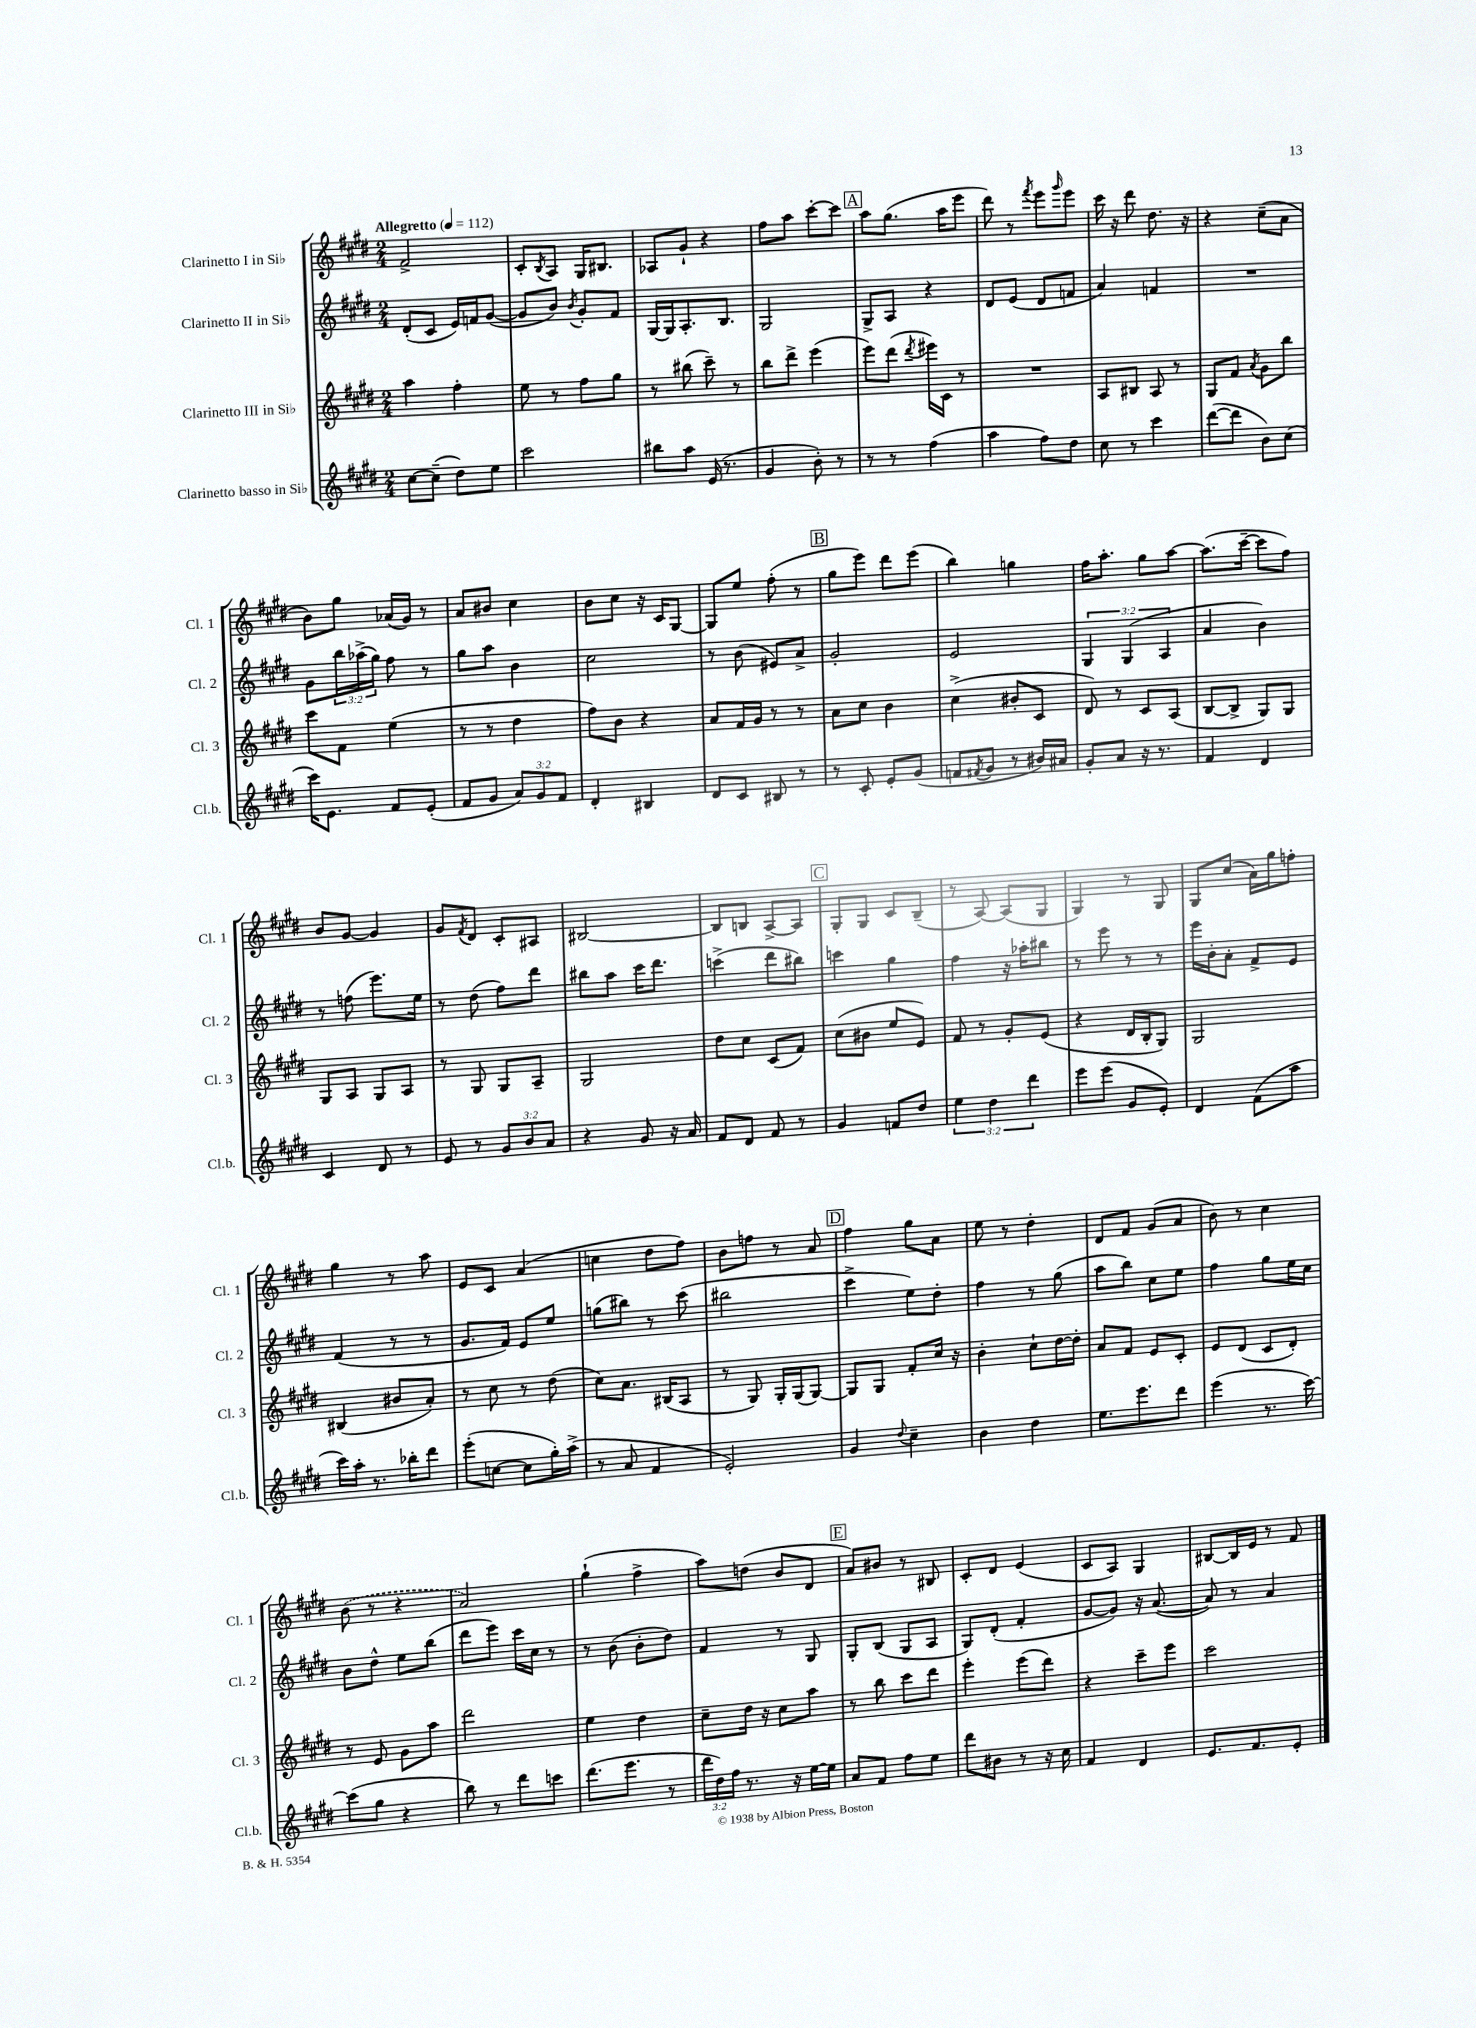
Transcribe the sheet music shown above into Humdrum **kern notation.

**kern	**kern	**kern	**kern
*part4	*part3	*part2	*part1
*staff4	*staff3	*staff2	*staff1
*I"Clarinetto basso in Si♭	*I"Clarinetto III in Si♭	*I"Clarinetto II in Si♭	*I"Clarinetto I in Si♭
*I'Cl.b.	*I'Cl. 3	*I'Cl. 2	*I'Cl. 1
*clefG2	*clefG2	*clefG2	*clefG2
*k[f#c#g#d#]	*k[f#c#g#d#]	*k[f#c#g#d#]	*k[f#c#g#d#]
*M2/4	*M2/4	*M2/4	*M2/4
*MM112	*MM112	*MM112	*MM112
=1	=1	=1	=1
!	!	!	!LO:TX:a:B:t=Allegretto
[8cc#\L	4aa\	(8d#'/L	2f#^/
(8cc#~\J]	.	8c#/J	.
8dd#\L)	4ff#'\	16e/LL)	.
.	.	16fn/J	.
8ee\J	.	([8g#/J	.
=2	=2	=2	=2
2ccc#\	8ee\	8g#/L]	8c#'/L
.	.	.	8qB/
.	8r	8b/J)	8A/J
.	.	8qb/	.
.	8ff#\L	8g#'/L	16G#/KL
.	.	.	8.B#X/J
.	8gg#\J	8f#/J	.
=3	=3	=3	=3
8bb#X\L	8r	[16G#/LL	8A-X/L
.	.	16G#/J]	.
8aa\J	(8bb#X\	8.A'/	8g#`/J
(16e/	8ccc#~\)	.	4r
8.r	.	8.B/J	.
.	8r	.	.
=4	=4	=4	=4
4g#/	8bb\L	2G#/	8ff#\L
.	8ddd#^\J	.	8aa\J
8b'\)	(4eee\	.	[8ccc#'\L
8r	.	.	8ccc#\J]
!!LO:REH:place=s1:t=A
=5	=5	=5	=5
8r	8eee\L)	8G#^/L	8aa\L
8r	(8ddd#\J	8A/J	(8.gg#\J
.	8qddd#/	.	.
(4ff#\	16eee#X\LL)	4r	.
.	16c#\JJ	.	16aa\KL
.	8r	.	8eee\J
=6	=6	=6	=6
4aa\	2r	8d#/L	8ddd#\)
.	.	(8e/J	8r
.	.	.	8qfff#/
8ff#\L)	.	8d#/L	8eee\L
.	.	.	16qqggg#/
8dd#\J	.	8fn/J	8eee\J
=7	=7	=7	=7
8cc#\	8A/L	4a/)	16ccc#\
.	.	.	16r
8r	8B#X/J	.	8ddd#\
4ccc#\	8A/	4fn/	8.dd#\
.	8r	.	.
.	.	.	16r
=8	=8	=8	=8
([8ddd#\L	8G#/L	2r	4r
8ddd#\J]	8f#/J	.	.
.	8qa/	.	.
8b\L)	8g#\L	.	(8cc#~\L
(8cc#\J	8bb\J	.	8a\J
!!LO:LB:g=z
=9	=9	=9	=9
16ccc#\KL)	8ccc#\L	8g#\L	8b\L)
8.e\J	.	.	.
.	8f#\J	24bb\L	8gg#\J
.	.	(24aa-X^\	.
.	.	24gg#\JJ)	.
8f#/L	(4ee\	8ff#\	(16a-X/LL
.	.	.	16g#/JJ)
(8e'/J	.	8r	8r
=10	=10	=10	=10
8f#/L	8r	8gg#\L	8a/L
8g#/J	8r	8aa\J	8b#X/J
12a/L)	4dd#\	4b\	4cc#\
12g#/	.	.	.
12f#/J	.	.	.
=11	=11	=11	=11
4d#'/	8ff#\L)	2cc#\	8b\L
.	8b\J	.	8cc#\J
4B#X/	4r	.	16r
.	.	.	16c#/KL
.	.	.	[8G#/J
=12	=12	=12	=12
8d#/L	8a/L	8r	8G#/L]
8c#/J	16f#/L	(8b\	8ee/J
.	16g#/JJ	.	.
8B#X/	8r	8e#X/L)	(8ff#'\
8r	8r	8a^/J	8r
!!LO:REH:place=s1:t=B
=13	=13	=13	=13
8r	8a\L	2g#'/	8gg#\L
8c#'/	8cc#\J	.	8eee\J)
8e'/L	4b\	.	8ddd#\L
(8g#/J	.	.	(8eee\J
=14	=14	=14	=14
8fn/L	(4cc#^\	2e/	4bb\)
8qf#X/	.	.	.
8g#/J	.	.	.
8r	8b#X'/L	.	4ggn\
16b#X/LL)	8c#/J	.	.
16a#X/JJ	.	.	.
=15	=15	=15	=15
8g#'/L	8d#/)	6G#/	16ff#\KL
.	.	.	8.aa'\J
8a/J	8r	.	.
.	.	(6G#/	.
16r	8c#/L	.	8gg#\L
8.r	.	.	.
.	.	6A/	.
.	(8A/J	.	[8aa\J
=16	=16	=16	=16
4f#/	[8B/L	4a/	(8.aa\L]
.	8B^/J]	.	.
.	.	.	[16ccc#~\Jk
4d#/	8G#/L)	4b\)	8ccc#\L]
.	8G#/J	.	8ff#\J)
!!LO:LB:g=z
=17	=17	=17	=17
4c#/	8G#/L	8r	8b/L
.	8A/J	(8ffn\	[8g#/J
8d#/	8G#/L	8.eee\L)	4g#/]
8r	8A/J	.	.
.	.	16ee\Jk	.
=18	=18	=18	=18
8e/	8r	8r	8g#/L
.	.	.	8qf#/
8r	8G#/	(8dd#\	8d#/J
12g#/L	8G#/L	8ff#\L)	8c#'/L
12b/	.	.	.
.	8A~/J	8ddd#\J	8A#X/J
12a/J	.	.	.
=19	=19	=19	=19
4r	2G#/	8bb#X\L	[2B#X/
.	.	8aa\J	.
8g#/	.	16ccc#\KL	.
.	.	8.ddd#\J	.
16r	.	.	.
16a/	.	.	.
=20	=20	=20	=20
8f#/L	8dd#\L	(4cccn^\	8B#/L]
8d#/J	8cc#\J	.	8Bn/J
8f#/	(8c#/L	8ddd#\L	[8A^/L
8r	8f#/J)	8bb#X\J)	8A/J]
!!LO:REH:place=s1:t=C
=21	=21	=21	=21
4g#/	(8cc#\L	4cccn\	8G#'/L
.	8b#X\J	.	8G#/J
8fn/L	8ee/L	4gg#\	8c#/L
8dd#/J	8e/J)	.	(8B~/J
=22	=22	=22	=22
6ee\	8f#/	4ff#\	8r
.	8r	.	[8A/)
6dd#\	.	.	.
.	8g#'/L	16r	(8A/L]
.	.	16aa-X'\KL	.
6ddd#\	.	.	.
.	(8e/J	8bb#X\J	8G#/J
=23	=23	=23	=23
8eee\L	4r	8r	4G#/)
(8eee\J	.	8eee\	.
8g#/L	16d#/LL	8r	8r
.	16B'/J	.	.
8e'/J)	8G#/J)	8r	8G#/
=24	=24	=24	=24
4d#/	2G#/	16eee\LL	8G#/L
.	.	16b'\J	.
.	.	8a'\J	(8cc#/J
(8f#\L	.	8f#^/L	16a\LL)
.	.	.	16gg#\J
8aa\J	.	8e/J	8ffn'\J
!!LO:LB:g=z
=25	=25	=25	=25
16ccc#\LL)	(4B#X/	(4f#/	4gg#\
16aa'\JJ	.	.	.
8.r	.	.	.
.	8b#X/L	8r	8r
16bb-X'\KL	.	.	.
8ddd#\J	8a'/J)	8r	8aa\
=26	=26	=26	=26
(8eee'\L	8r	8.g#/L	8e/L
[8ccn\J	8cc#\	.	8c#/J
.	.	16f#/Jk)	.
8cc\L]	8r	8e/L	(4a/
16gg#'\L)	(8dd#\	8ee/J	.
(16aa^\JJ	.	.	.
=27	=27	=27	=27
8r	8cc#\L)	(8ggn\L	4ccn\
8a/	8.a\J	8bb#X\J)	.
4f#/	.	8r	8dd#\L
.	(16B#X/KL	.	.
.	8A/J	(8ccc#\	8ff#\J)
=28	=28	=28	=28
2e'/)	8r	2bb#X\	8b\L
.	8G#/)	.	8ffn\J
.	16G#'/LL	.	8r
.	(16G#/J	.	.
.	[8G#/J)	.	8a/
!!LO:REH:place=s1:t=D
=29	=29	=29	=29
4g#/	8G#/L]	4ccc#^\	4ff#\
.	8G#/J	.	.
8qqdd#/	.	.	.
4cc#~\	8f#'/L	8ee\L)	8gg#\L
.	16cc#/Jk	8dd#'\J	8a\J
.	16r	.	.
=30	=30	=30	=30
4b\	4b'\	4ff#\	8ee\
.	.	.	8r
4dd#\	8cc#`\L	8r	4dd#'\
.	[16dd#\L	(8gg#\	.
.	16dd#'\JJ]	.	.
=31	=31	=31	=31
8.ee\L	8a/L	8aa\L	8d#/L
.	8f#/J	8bb\J)	8f#/J
8.eee\	.	.	.
.	8e/L	8cc#\L	(8g#/L
8ddd#\J	8c#'/J	8ee\J	8a/J
=32	=32	=32	=32
(4eee\	8e/L	4ff#\	8b\)
.	(8d#/J	.	8r
8.r	8c#/L	8gg#\L	4cc#\
.	8d#'/J)	16ee\L	.
[16ccc#\)	.	16cc#\JJ	.
!!LO:LB:g=z
=33	=33	=33	=33
(8ccc#\L]	8r	8b\L	(8b\
8gg#\J	8e/	8dd#^^\J	8r
4r	8g#\L	8ee\L	4r
.	8aa\J	(8bb\J	.
=34	=34	=34	=34
8bb\)	2ddd#\	8ddd#\L	2a/)
8r	.	8eee\J)	.
8ddd#\L	.	16ccc#\LL	.
.	.	16cc#\JJ	.
8cccn\J	.	8r	.
=35	=35	=35	=35
(8.ddd#\L	4ee\	8r	(4gg#`\
.	.	(8b\	.
8.eee\J	.	.	.
.	4dd#\	8b'\L	4ff#^\
8r	.	8dd#\J)	.
=36	=36	=36	=36
24ddd#\LL	8cc#~\L	4f#/	8aa\L)
24dd#\)	.	.	.
24ff#\JJ	.	.	.
8.r	16dd#\Jk	.	(8ddn\J
.	16r	.	.
.	8cc#\L	8r	8b/L
16r	.	.	.
[16ee\LL	8aa\J	8G#/	8d#/J
16ee\JJ]	.	.	.
!!LO:REH:place=s1:t=E
=37	=37	=37	=37
8a/L	8r	8G#'/L	8a/L)
8f#/J	8bb\	(8B/J	8b#X/J
8ff#\L	8ccc#\L	8G#/L	8r
8ee\J	8ddd#\J	8A/J	8B#X/
=38	=38	=38	=38
8ddd#\L	4eee'\	8G#/L)	8c#'/L
8b#X\J	.	(8d#'/J	8d#/J
8r	(8eee\L	4f#'/	(4e/
16r	8ddd#\J)	.	.
16cc#\	.	.	.
=39	=39	=39	=39
4f#/	4r	[8g#/L	8c#/L
.	.	8g#/J])	8A/J)
4d#/	8ccc#~\L	16r	4G#/
.	.	([8.a/	.
.	8eee\J	.	.
=40	=40	=40	=40
8.e/L	2ccc#\	8a/])	[8B#X/L
.	.	8r	16B#/L]
8.f#/	.	.	16e/JJ
.	.	4a/	8r
8e'/J	.	.	8f#/
==	==	==	==
*-	*-	*-	*-
